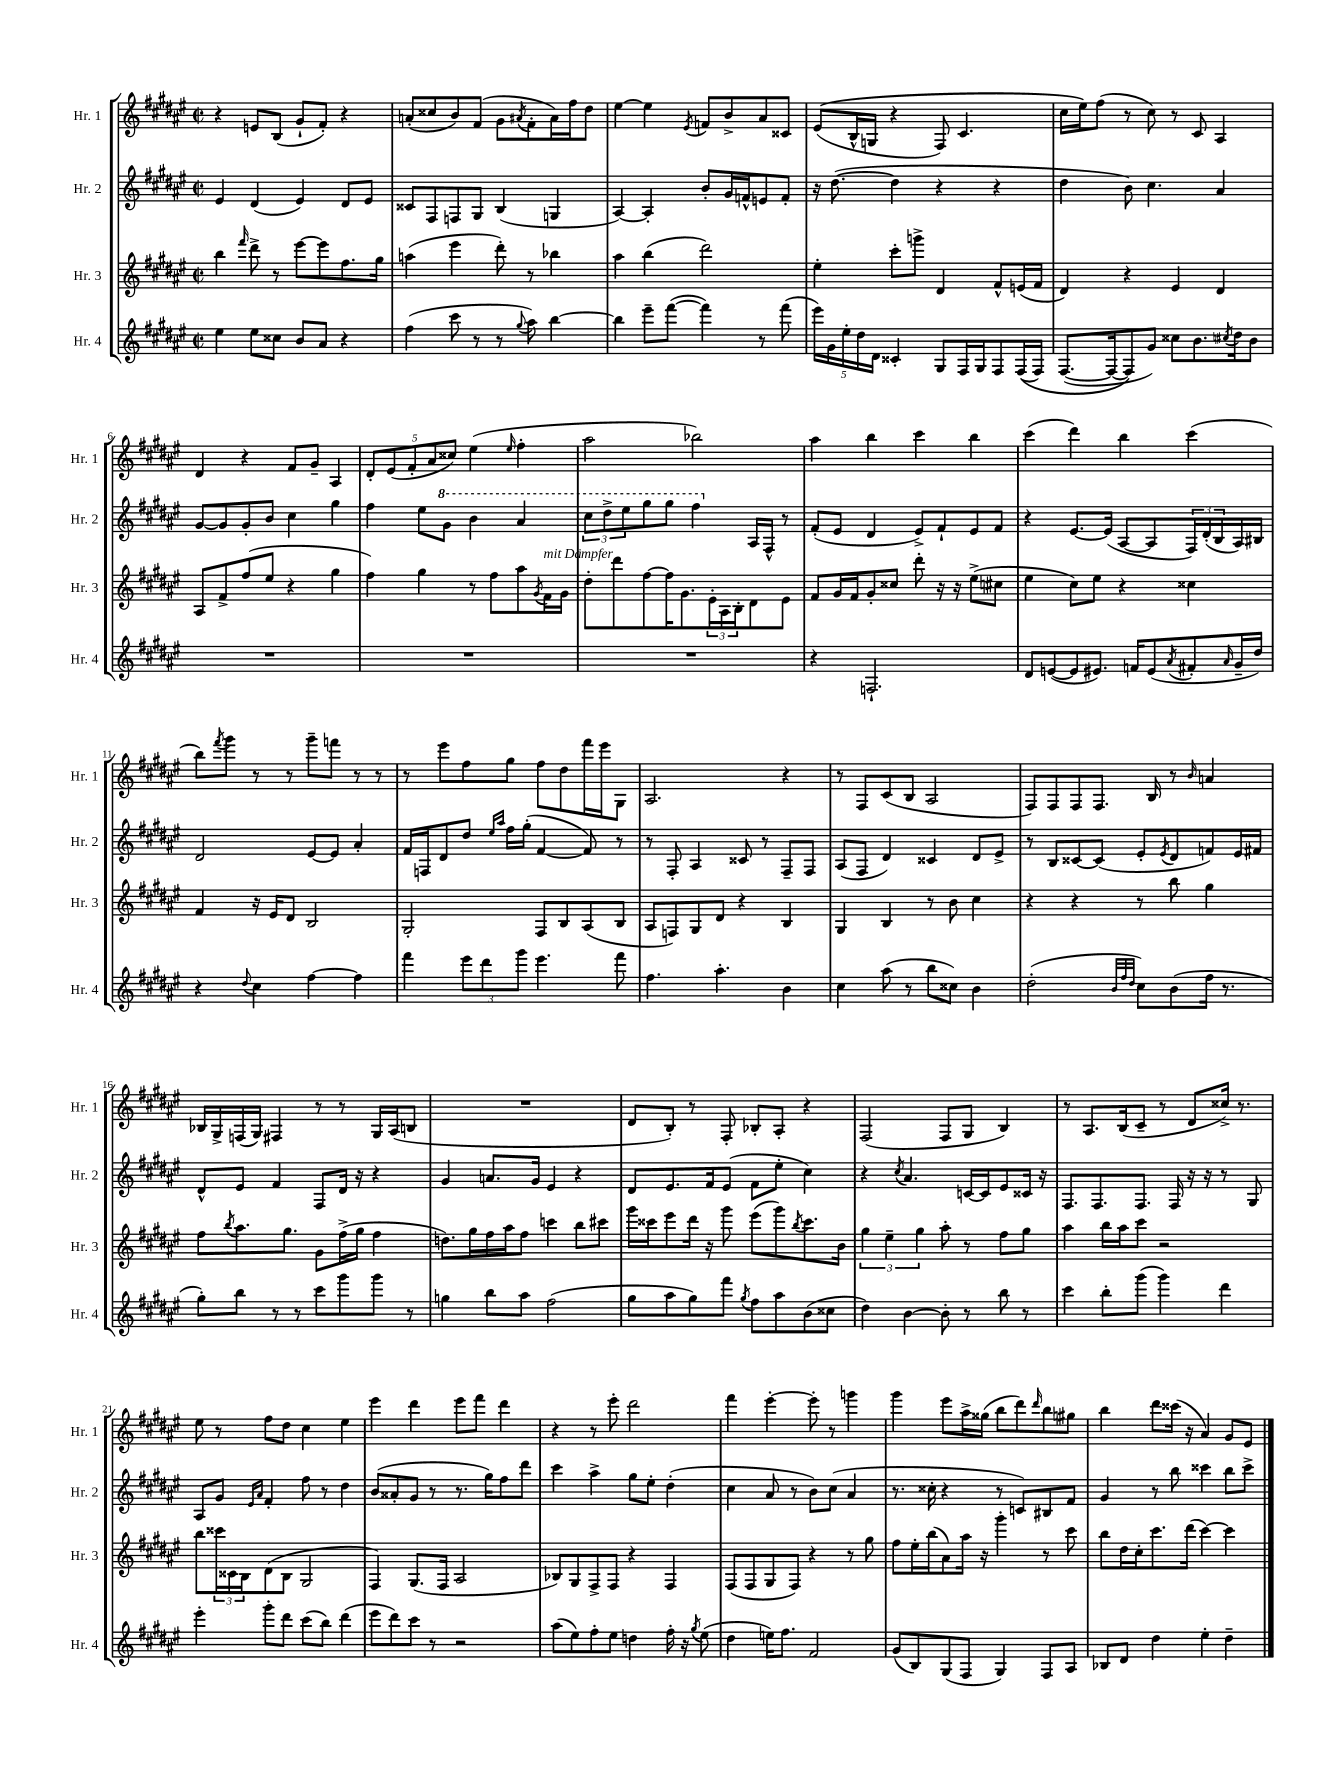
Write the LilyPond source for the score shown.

<<
\new StaffGroup <<
\new Staff = "s0" \with { instrumentName = "Hr. 1" shortInstrumentName = "Hr. 1" } {
    \clef treble \key fis \major \defaultTimeSignature \time 2/2
    r4 e'8 b8( gis'8-! fis'8-.) r4 |
    a'8-.( cisis''8 b'8) fis'8( gis'8 \acciaccatura { ais'8 } fis'8-. ais'16) fis''16 dis''8 |
    eis''4~ eis''4 \acciaccatura { eis'8 } f'8 b'8-> ais'8 cisis'8 |
    eis'8(\( b16-^ g16 r4 fis8) cis'4. |
    cis''16 eis''16\) fis''8( r8 cis''8) r8 cis'8 ais4 |
    dis'4 r4 fis'8 gis'8-- ais4 |
    \tuplet 5/4 { dis'8-. eis'8( fis'8-. ais'8 cisis''8) } eis''4( \grace { eis''16 } fis''4-. |
    ais''2 bes''2) |
    ais''4 b''4 cis'''4 b''4 |
    cis'''4( dis'''4) b''4 cis'''4( |
    b''8) \acciaccatura { fis'''8 } gis'''8 r8 r8 gis'''8-- f'''8 r8 r8 |
    r8 eis'''8 fis''8 gis''8 fis''8 dis''8 fis'''16 eis'''16 gis8 |
    ais2. r4 |
    r8 fis8 cis'8( b8 ais2 |
    fis8) fis8 fis8 fis8. b16 r8 \grace { b'16 } a'4 |
    bes16 gis16-> f16( gis16) fis4 r8 r8 gis16 ais16( b8 |
    R1 |
    dis'8 b8-.) r8 fis8-. bes8-. ais8-. r4 |
    fis2( fis8 gis8 b4) |
    r8 ais8. b16( cis'8-- r8 dis'8 cisis''16->) r8. |
    eis''8 r8 fis''8 dis''8 cis''4 eis''4 |
    eis'''4 dis'''4 eis'''8 fis'''8 dis'''4 |
    r4 r8 eis'''8-. dis'''2 |
    fis'''4 eis'''4~-. eis'''8-. r8 g'''4 |
    gis'''4 eis'''8 ais''16-> gisis''16( b''8 dis'''8) \grace { dis'''16 } b''8 gis''8 |
    b''4 dis'''8 cisis'''16( r16 ais'4) gis'8 eis'8 \bar "|." |
}
\new Staff = "s1" \with { instrumentName = "Hr. 2" shortInstrumentName = "Hr. 2" } {
    \clef treble \key fis \major \defaultTimeSignature \time 2/2
    eis'4 dis'4( eis'4) dis'8 eis'8 |
    cisis'8 fis8 f8 gis8 b4( g4 |
    ais4~) ais4-. b'8-. gis'16 f'16-^ e'8 f'8-. |
    r16 dis''8.~( dis''4 r4 r4 |
    dis''4 b'8) cis''4. ais'4 |
    gis'8~ gis'8 gis'8-. b'8 cis''4 gis''4 |
    fis''4 eis''8 \ottava #1 gis''8 b''4 ais''4 |
    \tuplet 3/2 { cis'''8 dis'''8-> eis'''8 } gis'''8 gis'''8 fis'''4 \ottava #0 ais16 fis16-^ r8 |
    fis'8-.( eis'8 dis'4 eis'8->) fis'8-! eis'8 fis'8 |
    r4 eis'8.~ eis'16( ais8~ ais8 \tuplet 3/2 { fis16) dis'16-.( b16 } ais16) bis16 |
    dis'2 eis'8~ eis'8 ais'4-. |
    fis'16 f16 dis'8 dis''8 \grace { eis''16 ais''16 } fis''16 gis''16-.( fis'4~ fis'8) r8 |
    r8 fis8-. ais4 cisis'8 r8 fis8-- fis8 |
    ais8( fis8 dis'4) cisis'4 dis'8 eis'8-> |
    r8 b8 cisis'8~ cisis'8( eis'8-. \acciaccatura { eis'8 } dis'8 f'8) eis'16 fis'16 |
    dis'8-^ eis'8 fis'4 fis8 dis'16 r16 r4 |
    gis'4 a'8. gis'16 eis'4 r4 |
    dis'8 eis'8. fis'16 eis'8( fis'8 eis''8-. cis''4) |
    r4 \acciaccatura { cis''8 } ais'4. c'16~ c'16 eis'8 cisis'16 r16 |
    fis8. fis8. fis8. fis16 r16 r16 r8 gis8 |
    ais8 gis'8 \grace { eis'16 ais'16 } fis'4-. fis''8 r8 dis''4 |
    b'8( aisis'8-. gis'8 r8 r8. gis''16) fis''8 dis'''8 |
    cis'''4 ais''4-> gis''8 eis''8-. dis''4-.( |
    cis''4 ais'8 r8 b'8) cis''8( ais'4 |
    r8. cisis''16-. r4 r8 c'8) bis8 fis'8 |
    gis'4 r8 b''8 cisis'''4 b''8 cisis'''8-> \bar "|." |
}
\new Staff = "s2" \with { instrumentName = "Hr. 3" shortInstrumentName = "Hr. 3" } {
    \clef treble \key fis \major \defaultTimeSignature \time 2/2
    b''4 \grace { fis'''16 } dis'''8-> r8 eis'''8~ eis'''8 fis''8. gis''16 |
    a''4( eis'''4 dis'''8-.) r8 bes''4 |
    ais''4 b''4( dis'''2) |
    eis''4-. cis'''8-. g'''8-> dis'4 fis'8-^ e'16( fis'16 |
    dis'4) r4 eis'4 dis'4 |
    ais8 fis'8-> fis''8( eis''8 r4 gis''4 |
    fis''4) gis''4 r8 fis''8 ais''8 \acciaccatura { gis'8 } fis'16^\markup { \italic "mit Dämpfer" } gis'16 |
    dis''8-. dis'''8 fis''8~ fis''16 gis'8. \tuplet 3/2 { eis'16-. ais16 b16-. } dis'8 eis'8 |
    fis'8 gis'16 fis'16 gis'8-. cisis''8 dis'''8-. r16 r16 eis''8->( cis''8 |
    eis''4 cis''8) eis''8 r4 cisis''4 |
    fis'4 r16 eis'16 dis'8 b2 |
    gis2-. fis8 b8 ais8( b8 |
    ais8 f8) gis8 dis'8 r4 b4 |
    gis4 b4 r8 b'8 cis''4 |
    r4 r4 r8 b''8 gis''4 |
    fis''8 \acciaccatura { b''8 } ais''8. gis''8. gis'8 fis''16->( gis''16 fis''4 |
    d''8.) gis''16 fis''16 ais''16 fis''8 c'''4 b''8 cis'''8 |
    gis'''16 cisis'''16 eis'''8 dis'''16 r16 gis'''8 eis'''8( gis'''8) \acciaccatura { b''8 } cisis'''8. b'16 |
    \tuplet 3/2 { gis''4 eis''4-- gis''4 } ais''8-. r8 fis''8 gis''8 |
    ais''4 b''16 ais''16 cis'''8 r2 |
    b''8 \tuplet 3/2 { cisis'''16 cisis'16 b16 } dis'8( b8 gis2 |
    fis4) gis8.( fis16 ais2 |
    bes8) gis8 fis8-> fis8 r4 fis4 |
    fis8( fis8 gis8 fis8) r4 r8 gis''8 |
    fis''8 eis''16-. b''16( ais'8) ais''16 r16 gis'''4-. r8 cis'''8 |
    b''8 dis''16 cis''16-. cis'''8. dis'''16( cis'''4~) cis'''4 \bar "|." |
}
\new Staff = "s3" \with { instrumentName = "Hr. 4" shortInstrumentName = "Hr. 4" } {
    \clef treble \key fis \major \defaultTimeSignature \time 2/2
    eis''4 eis''8 cisis''8 b'8 ais'8 r4 |
    fis''4( cis'''8 r8 r8 \appoggiatura { gis''8 } ais''8) b''4~ |
    b''4 eis'''8-- fis'''8~( fis'''4) r8 fis'''8( |
    \tuplet 5/4 { eis'''16) gis'16 eis''16-. dis''16 dis'16 } cisis'4-. gis8 fis16 gis16 fis8 fis16(\( fis16) |
    fis8.~( fis16~ fis8\) gis'8) cisis''8 b'8. \acciaccatura { cis''8 } dis''16 b'8 |
    R1 |
    R1 |
    R1 |
    r4 f2.-! |
    dis'8 e'8~( e'8 eis'8.) f'16 eis'8( \acciaccatura { ais'8 } fis'8-. \grace { ais'16 } gis'16-- dis''16) |
    r4 \appoggiatura { dis''8 } cis''4 fis''4~ fis''4 |
    fis'''4 \tuplet 3/2 { eis'''8 dis'''8 gis'''8 } eis'''4. fis'''8 |
    fis''4. ais''4.-. b'4 |
    cis''4 ais''8( r8 b''8 cisis''8) b'4 |
    dis''2-.( \grace { b'32 fis''32 dis''32 } cis''8) b'8( fis''16 r8. |
    gis''8-.) b''8 r8 r8 cis'''8 gis'''8 gis'''8 r8 |
    g''4 b''8 ais''8 fis''2( |
    gis''8 ais''8 gis''8) fis'''8 \acciaccatura { gis''8 } fis''8 ais''8 b'8( cisis''8 |
    dis''4) b'4~ b'8-. r8 b''8 r8 |
    cis'''4 b''8-. gis'''8( gis'''4) dis'''4 |
    eis'''4-. gis'''8-. dis'''8 cis'''8( b''8) dis'''4( |
    eis'''8 dis'''8) cis'''8 r8 r2 |
    ais''8( eis''8) fis''8-. eis''8 d''4 fis''16-. r16 \acciaccatura { gis''8 } eis''8( |
    dis''4 e''16) fis''8. fis'2 |
    gis'8( b8) gis8( fis8 gis4) fis8 ais8 |
    bes8 dis'8 dis''4 eis''4-. dis''4-- \bar "|." |
}
>>
>>
